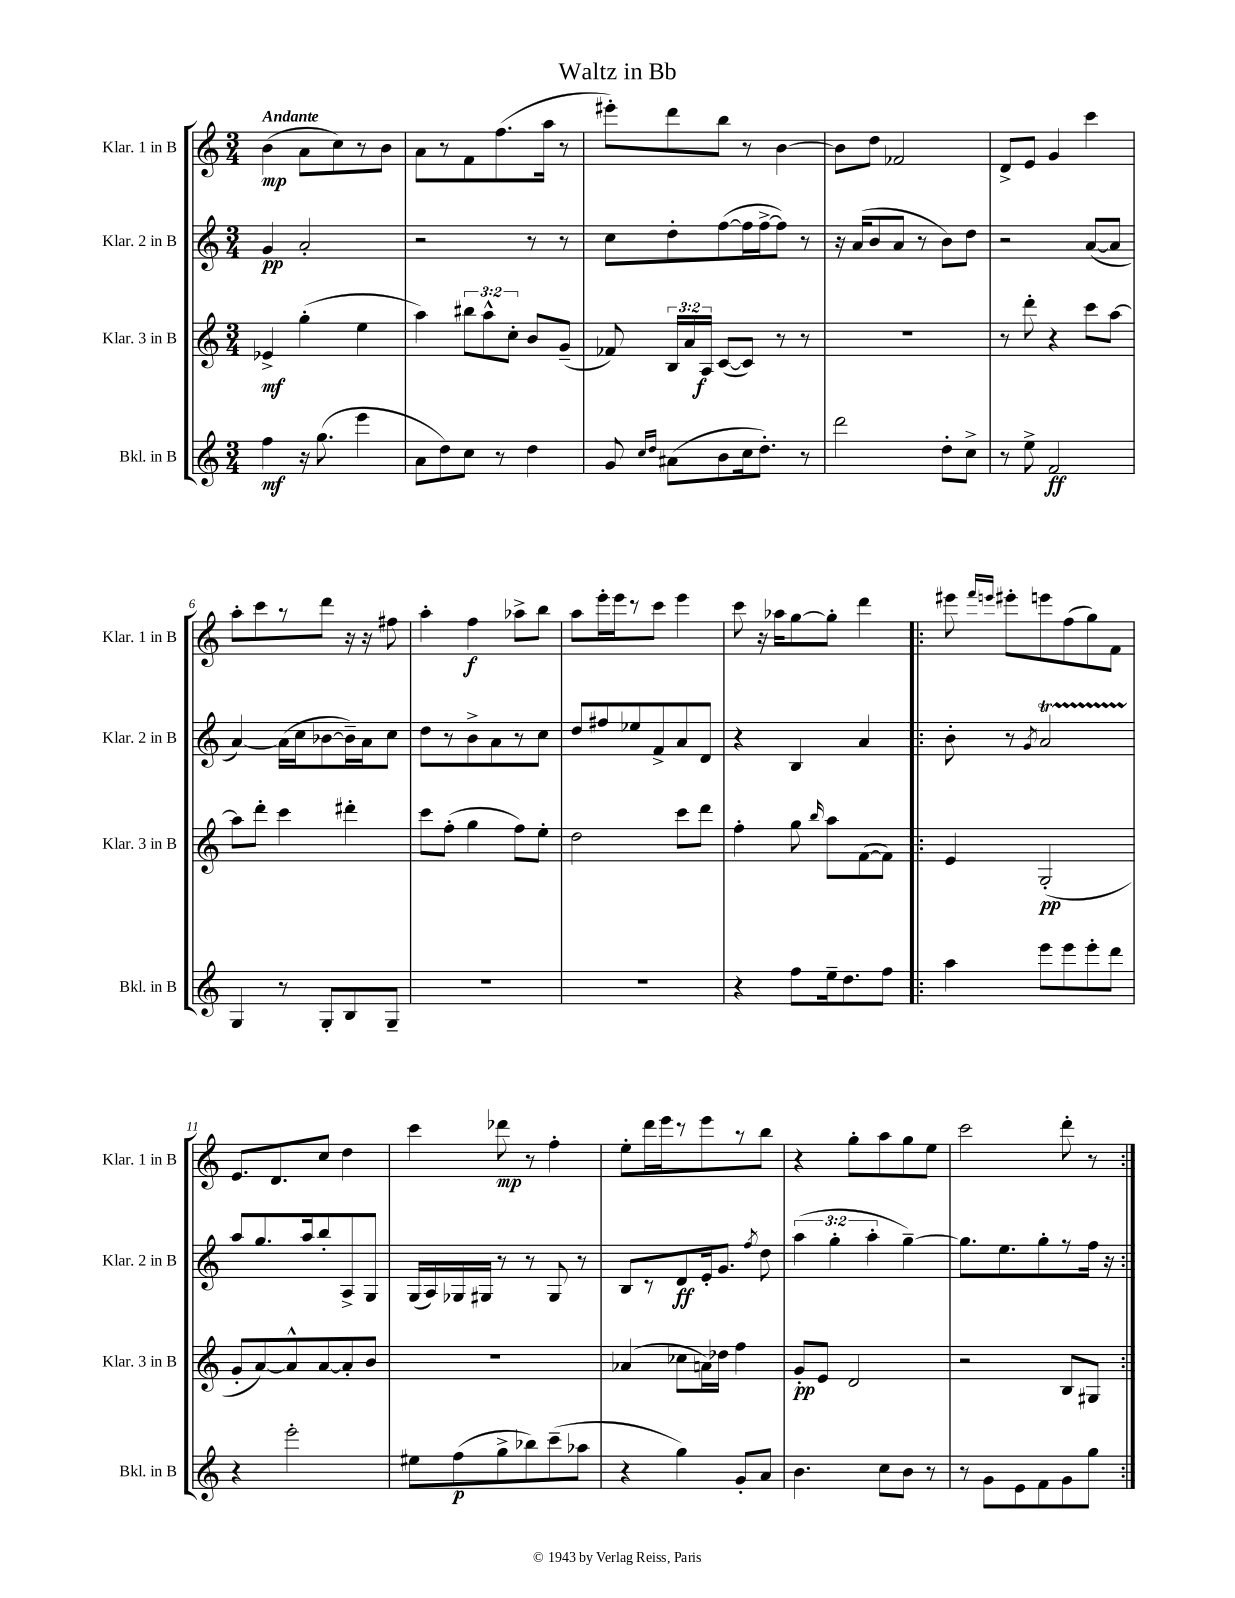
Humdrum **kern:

**kern	**kern	**kern	**kern
*staff4	*staff3	*staff2	*staff1
*clefG2	*clefG2	*clefG2	*clefG2
*k[]	*k[]	*k[]	*k[]
*M3/4	*M3/4	*M3/4	*M3/4
4ff	4e-^	4g	(4b
16r	(4gg'	2a'	8a
(8.gg	.	.	.
.	.	.	8cc)
4eee	4ee	.	8r
.	.	.	8b
=	=	=	=
8a	4aa)	2r	8a
8dd)	.	.	8r
8cc	12bb#	.	8f
.	12aa^^	.	.
8r	.	.	(8.ff
.	12cc'	.	.
4dd	8b	8r	.
.	.	.	16aa
.	(8g~	8r	8r
=	=	=	=
8g	8f-)	8cc	8eee#')
16qqcc	.	.	.
16qqdd	.	.	.
(8a#	24B	8dd'	8ddd
.	24a	.	.
.	24A	.	.
8b	([8c	([8ff	8bb
16cc	8c])	16ff]	8r
8.dd')	.	[16ff^	.
.	8r	8ff])	[4b
8r	8r	8r	.
=	=	=	=
2ddd	2.r	16r	8b]
.	.	(16a	.
.	.	8b	8dd
.	.	8a	2f-
.	.	8r	.
8dd'	.	8b)	.
8cc^	.	8dd	.
=	=	=	=
8r	8r	2r	8d^
8ee^	8ddd'	.	8e
2f	4r	.	4g
.	8ccc	([8a	4ccc
.	[8aa	8a]	.
=	=	=	=
4G	8aa]	[4a)	8aa'
.	8ddd'	.	8ccc
8r	4ccc	(16a]	8r
.	.	16cc	.
8G'	.	[8b-	8ddd
8B	4ddd#'	16b-~])	16r
.	.	16a	16r
8G~	.	8cc	8ff#
=	=	=	=
2.r	8ccc	8dd	4aa'
.	(8ff'	8r	.
.	4gg	8b^	4ff
.	.	8a	.
.	8ff)	8r	8aa-^
.	8ee'	8cc	8bb
=	=	=	=
2.r	2dd	8dd	8aa
.	.	8ff#	16eee'
.	.	.	16eee
.	.	8ee-	8r
.	.	8f^	8ccc
.	8ccc	8a	4eee
.	8ddd	8d	.
=	=	=	=
4r	4ff'	4r	8ccc
.	.	.	16r
.	.	.	16aa-
8ff	8gg	4B	[8gg
.	16qqbb	.	.
16ee~	8aa	.	8gg']
8.dd	.	.	.
.	([8f	4a	4ddd
8ff	8f])	.	.
=!|:	=!|:	=!|:	=!|:
4aa	4e	8b'	8eee#
.	.	.	16qqfff
.	.	.	16qqeee
.	.	8r	8eee#'
.	.	8qg	.
8eee	(2G'	2a	8eee
8eee	.	.	(8ff
8eee'	.	.	8gg)
8ddd	.	.	8f
=	=	=	=
4r	8g'	8aa	8.e
.	[8a)	8.gg	.
.	.	.	8.d
2eee'	8a^^]	.	.
.	.	16aa	.
.	[8a	8bb'	8cc
.	8a']	8A^	4dd
.	8b	8G	.
=	=	=	=
8ee#	2.r	(16G	4ccc
.	.	16A)	.
(8ff	.	16G-	.
.	.	16G#	.
8gg^	.	8r	8ddd-
8bb-)	.	8r	8r
(8ccc~	.	8G#	4ff'
8aa-	.	8r	.
=	=	=	=
4r	(4a-	8B	8ee'
.	.	8r	16ddd
.	.	.	16eee
4gg)	8cc-	8d	8r
.	16a)	16e'	8eee
.	16dd-	8.g	.
8g'	4ff	.	8r
.	.	8qff	.
8a	.	8dd	8bb
=	=	=	=
4.b	8g'	(6aa	4r
.	8e	.	.
.	.	6gg'	.
.	2d	.	8gg'
.	.	6aa'	.
8cc	.	.	8aa
8b	.	[4gg~)	8gg
8r	.	.	8ee
=	=	=	=
8r	2r	8.gg]	2ccc
8g	.	.	.
.	.	8.ee	.
8e	.	.	.
8f	.	8gg'	.
8g	8B	8r	8ddd'
8gg	8G#	16ff	8r
.	.	16r	.
==:|!	==:|!	==:|!	==:|!
*-	*-	*-	*-
